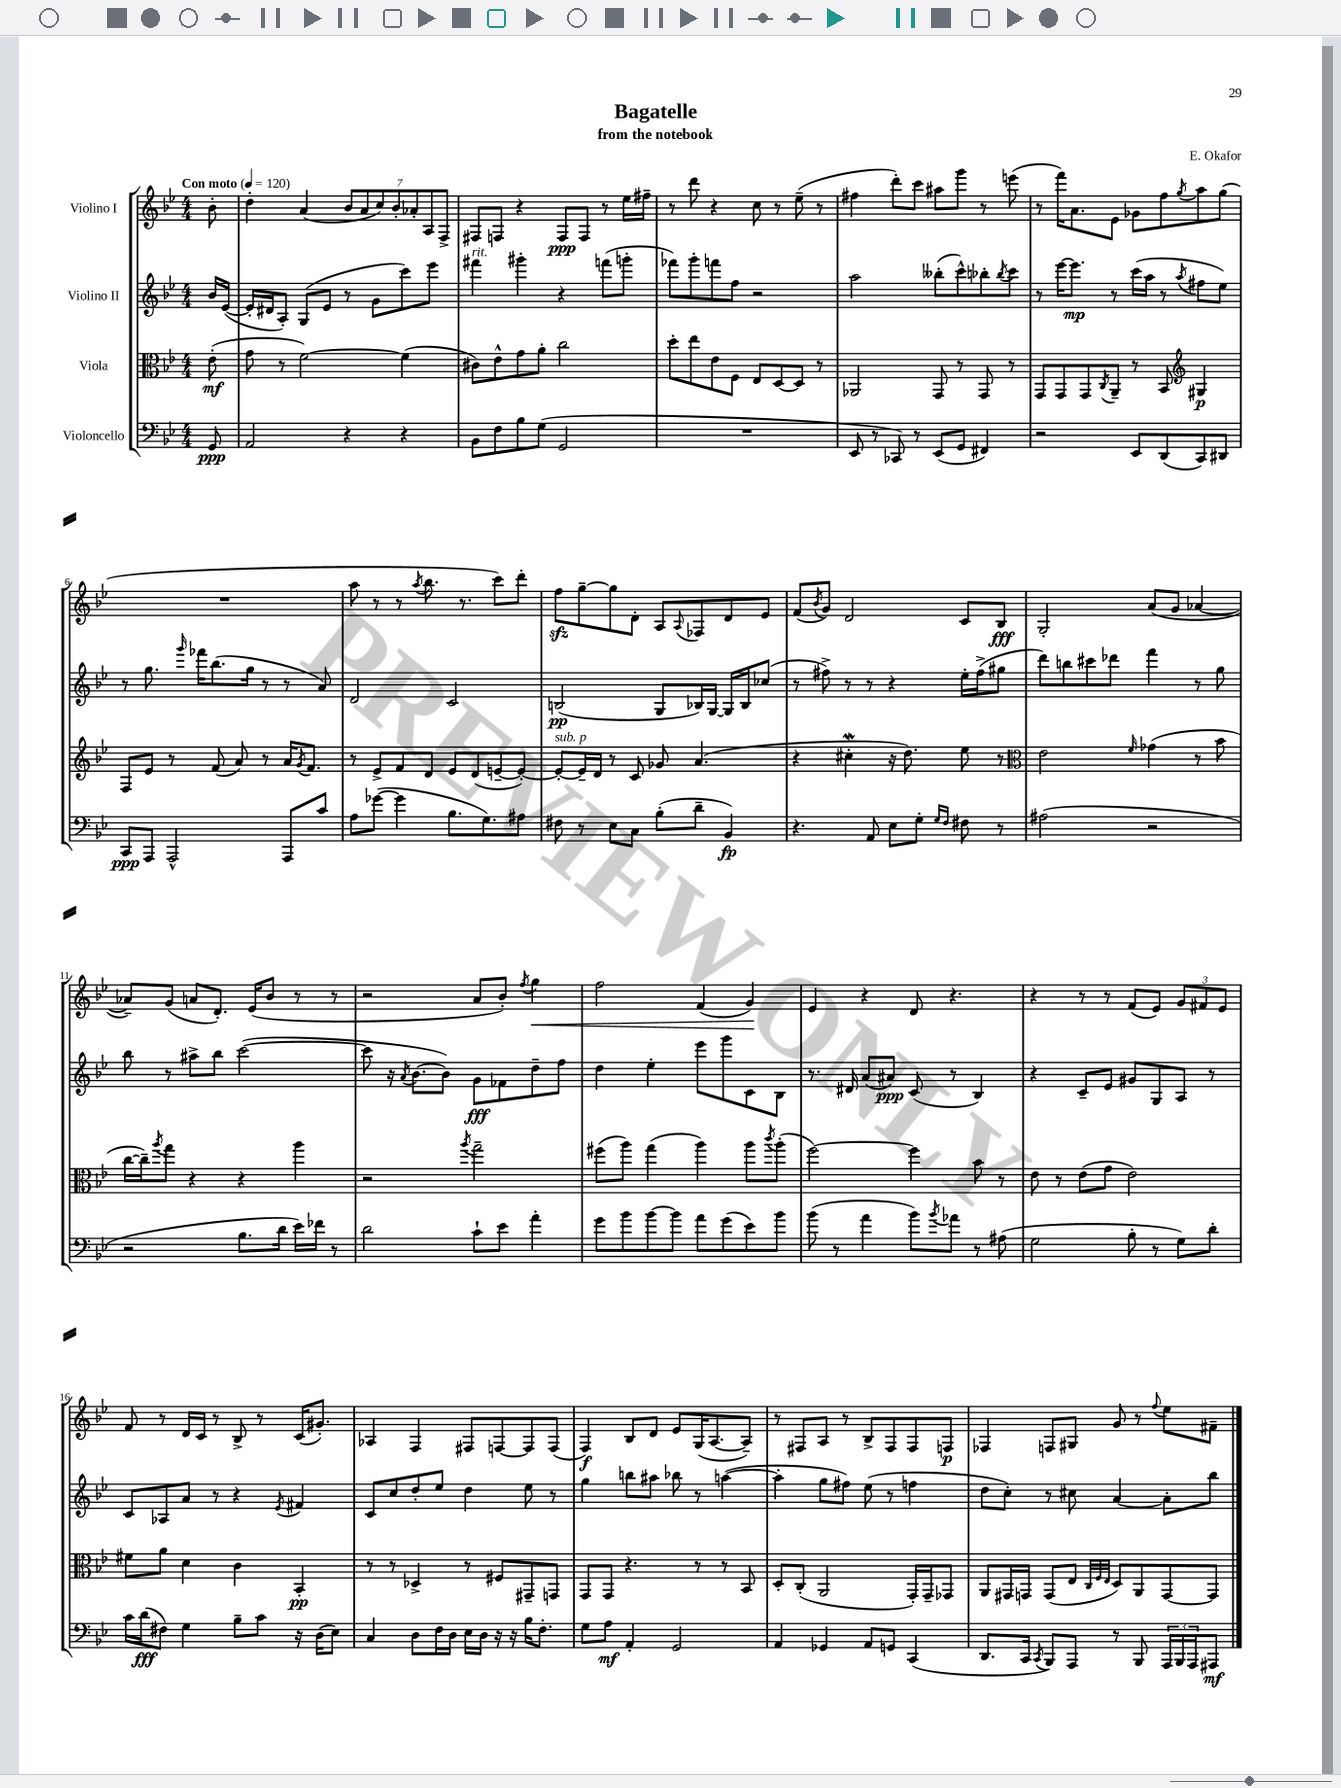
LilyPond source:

\header { title = "Bagatelle" composer = "E. Okafor" subtitle = "from the notebook" }
<<
\new StaffGroup <<
\new Staff = "s0" \with { instrumentName = "Violino I" } {
    \clef treble \key bes \major \numericTimeSignature \time 4/4 \partial 8 \tempo "Con moto" 4 = 120
    bes'8-. |
    d''4-. a'4( \tuplet 7/4 { bes'8 a'8 c''8) bes'8-. aes'8-. a8 f8-> } |
    fis8 f8 r4 f8\ppp f8 r8 ees''16 fis''16-- |
    r8 d'''8 r4 c''8 r8 ees''8--( r8 |
    fis''4 d'''8-.) c'''8 ais''8 g'''8 r8 e'''8( |
    r8 f'''16) a'8. ees'8 ges'8 f''8 \acciaccatura { g''8 } a''8 g''8( |
    R1 |
    a''8 r8 r8 \acciaccatura { a''8 } bes''8. r8. c'''8) d'''8-. |
    f''8\sfz g''8~-- g''8 d'8-. a8 \appoggiatura { a8 } fes8 d'8 ees'8 |
    f'8( \acciaccatura { bes'8 } g'8) d'2 c'8 bes8\fff |
    g2-. a'8( g'8 aes'4~ |
    aes'8--) g'8( a'8 d'8.-.) ees'16( bes'8 r8 r8 |
    r2 a'8 bes'8-.) \acciaccatura { f''8 } g''4\< |
    f''2 f'4( g'4\!) |
    ees'4 r4 d'8 r4. |
    r4 r8 r8 f'8( ees'8) \tuplet 3/2 { g'8 fis'8 ees'8 } |
    f'8 r8 d'16 c'16 r8 bes8-> r8 c'16( gis'8.-.) |
    aes4 f4 fis8 f8~ f8 f8( |
    f4\f) bes8 d'8 ees'8 g16( a8.~ a8--) |
    r8 fis8 a8 r8 bes8-> fis8 fis8 f8\p |
    fes4 f8 gis8 g'8 r8 \appoggiatura { f''8 } ees''8 fis'8-- \bar "|." |
}
\new Staff = "s1" \with { instrumentName = "Violino II" } {
    \clef treble \key bes \major \numericTimeSignature \time 4/4 \partial 8
    bes'16 ees'16~( |
    ees'16-. dis'16 a8-.) g8( ees'8 r8 g'8 c'''8) ees'''8 |
    fis'''4^\markup { \italic "rit." } gis'''4-. r4 f'''8( g'''8-. |
    fes'''8) g'''8-. f'''8 f''8 r2 |
    a''2 beses''8-.( c'''8-^) bes''8-. \acciaccatura { bes''8 } c'''8 |
    r8 ees'''16~ ees'''8.\mp r8 c'''16( a''16 r8 \acciaccatura { a''8 } fis''8 ees''8) |
    r8 g''8. \grace { g'''16 } fes'''16 bes''8.( g''16 r8 r8 a'8) |
    d'2 c'2 |
    b2\pp( g8 bes16) g16~ g16 bes16 ces''8( |
    r8 fis''8->) r8 r8 r4 ees''16-. fis''16->( gis''8 |
    d'''8) b''8 cis'''8 des'''8 f'''4 r8 g''8 |
    bes''8 r8 ais''8-> bes''8 c'''2~( |
    c'''8 r16 \acciaccatura { a'8 } bes'8.~ bes'8) g'8\fff fes'8 d''8-- f''8 |
    d''4 ees''4-. ees'''8 g'''8 c'8 bes8 |
    r8. dis'16 a'8( ais'8\ppp) c'8( r8 bes4) |
    r4 c'8-- ees'8 gis'8 g8 a8 r8 |
    c'8 aes8 a'8 r8 r4 \acciaccatura { ees'8 } fis'4 |
    c'8 c''8 d''8-. ees''8 d''4 ees''8 r8 |
    g''4 b''8 ais''8 bes''8 r8 a''4~( |
    a''4-. g''8 fis''8) ees''8( r8 f''4 |
    d''8 c''8-.) r8 cis''8 a'4~ a'8-. bes''8 \bar "|." |
}
\new Staff = "s2" \with { instrumentName = "Viola" } {
    \clef alto \key bes \major \numericTimeSignature \time 4/4 \partial 8
    ees'8-.\mf( |
    g'8 r8 f'2~) f'4( |
    cis'8) ees'8-^ g'8 a'8-. c''2 |
    d''8-. ees''8 ees'8 f8 ees8 d8~ d8 r8 |
    aes,2 g,8 r8 g,8 r8 |
    g,8 g,8 g,8 \acciaccatura { c8 } a,8-- r8 bes,8 \clef treble gis4\p |
    f8 ees'8 r8 f'8( a'8) r8 a'16 \acciaccatura { g'8 } f'8. |
    r8 ees'8-> f'8 d'8 ees'8 d'8( e'8~-- e'8~-.) |
    e'8~-.^\markup { \italic "sub. p" } e'16-- d'16 r8 c'8 ges'8 a'4.( |
    r4 cis''4-.\mordent r16 d''8.) ees''8 r8 |
    \clef alto ees'2 \grace { f'16 } ges'4( r8 bes'8 |
    c''16~ c''16--) \acciaccatura { a''8 } g''8 r4 r4 a''4 |
    r2 \acciaccatura { a''8 } g''2-- |
    fis''8( a''8) g''4( a''4) a''8 \acciaccatura { c'''8 } a''8-.( |
    f''2~) f''4 bes'8 r8 |
    ees'8 r8 ees'8( g'8 ees'2) |
    fis'8 a'8 d'4 c'4 bes,4-.\pp |
    r8 r8 des4-> r8 fis8 gis,8-- g,8 |
    g,8 g,8 r4. r8 r8 bes,8 |
    d8-. c8-.( a,2 g,16-.) g,16-- ges,8 |
    a,8 gis,16 g,16 g,8( ees8 \grace { c32 f32 ees32 } d8) a,8 g,8~ g,8 \bar "|." |
}
\new Staff = "s3" \with { instrumentName = "Violoncello" } {
    \clef bass \key bes \major \numericTimeSignature \time 4/4 \partial 8
    g,8\ppp |
    a,2 r4 r4 |
    bes,8 f8 bes8 g8( g,2 |
    R1 |
    ees,8 r8 ces,8) r8 ees,8( g,8 fis,4) |
    r2 ees,8 d,8( c,8) dis,8 |
    c,8\ppp a,,8 a,,2-^ a,,8 c'8 |
    a8 ges'8~( ges'4 bes8. g8.) ais8 |
    fis8 r8 ees8 c8 bes8-.( d'8-- bes,4\fp) |
    r4. a,8 ees8 g8-. \grace { g16 f16 } fis8 r8 |
    ais2( r2 |
    r2 bes8. d'16 ees'16) fes'16 r8 |
    d'2 c'8-! ees'8 a'4-. |
    g'8 bes'8 bes'8~ bes'8 a'8 g'8( ees'8) bes'8 |
    bes'8( r8 a'4 bes'8) \acciaccatura { bes'8 } aes'8 r8 ais8( |
    g2 bes8-. r8 g8) d'8-. |
    c'16 d'16\fff( fis8) g4 bes8-- c'8 r16 d16( ees8) |
    c4 d8 f16 d16 ees16 d16 r16 r16 bes16 f8.-. |
    g8 a8\mf a,4-. g,2 |
    a,4 ges,4 a,8 g,8 c,4( |
    d,8. c,16 \acciaccatura { c,8 } bes,,8) a,,8 r8 bes,,8 \tuplet 3/2 { a,,16 bes,,16 a,,16 } ais,,8\mf \bar "|." |
}
>>
>>
